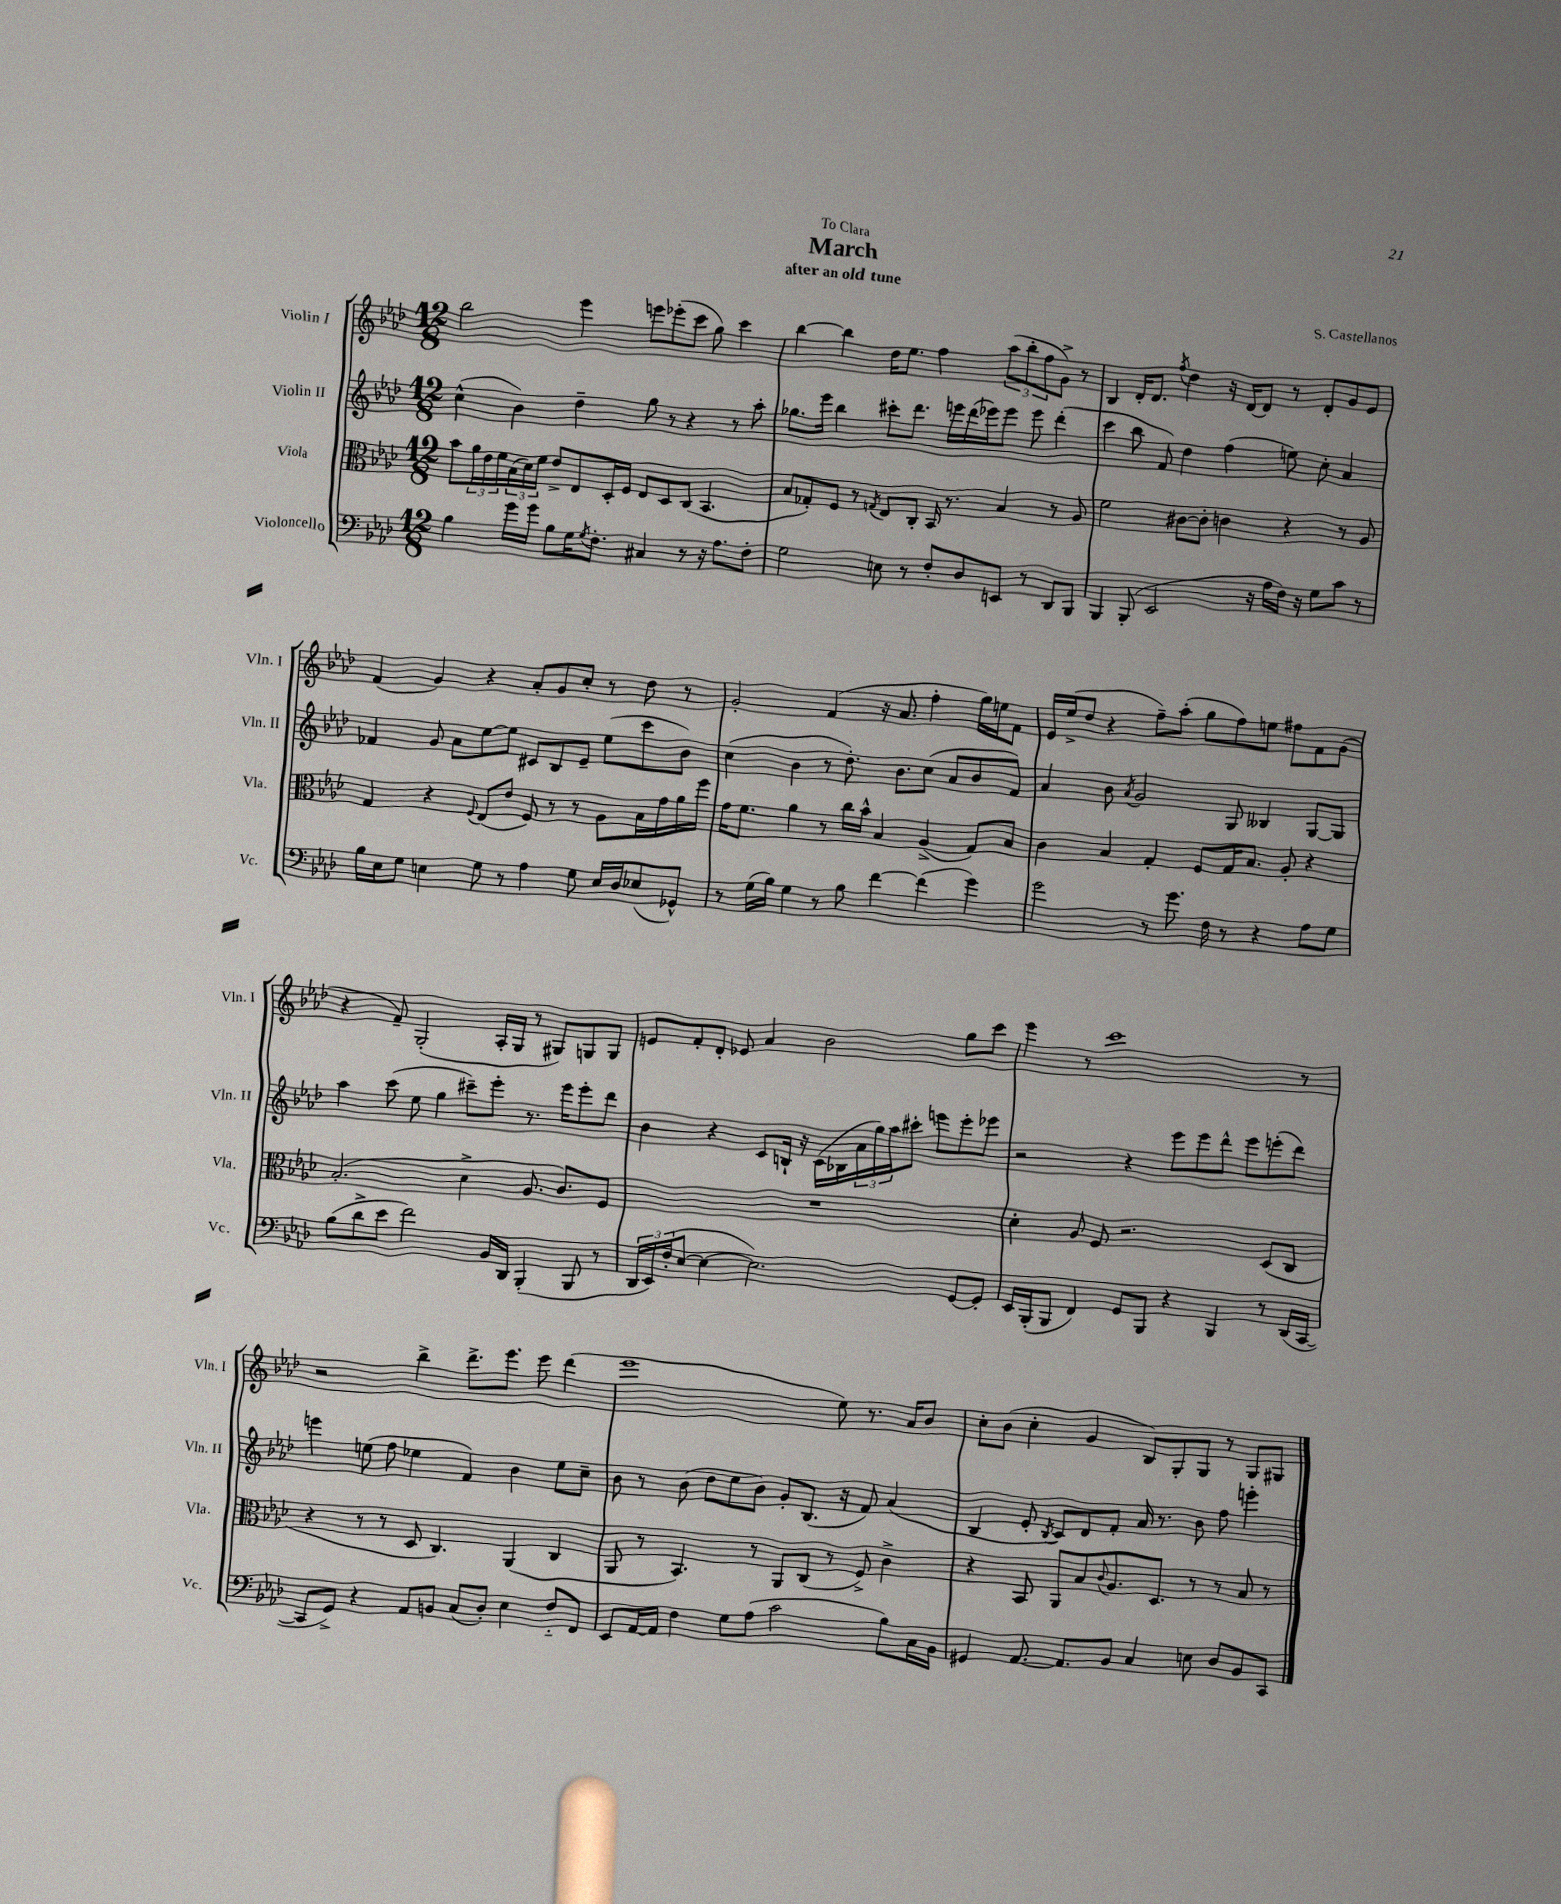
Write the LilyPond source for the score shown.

\header { title = "March" composer = "S. Castellanos" subtitle = "after an old tune" dedication = "To Clara" }
<<
\new StaffGroup <<
\new Staff = "s0" \with { instrumentName = "Violin I" shortInstrumentName = "Vln. I" } {
    \clef treble \key aes \major \numericTimeSignature \time 12/8
    bes''2 ees'''4 e'''8 ees'''8-.( c'''8 g''8) c'''4 |
    bes''4~ bes''4 des''16 ees''8. f''4 \tuplet 3/2 { aes''8( bes''8-. f''8 } g'8->) r8 |
    bes4 des'16-. des'8. \acciaccatura { f''8 } des''4 r16 des'16~ des'8 r8 des'8-. g'8 ees'8 |
    f'4( g'4) r4 aes'8-. g'8 c''8-. r8 des''8 r8 |
    g'2-. f'4( r16 aes'8. f''4-. g''16) e''16 f'8 |
    ees'16 ees''16->( des''8 r4 f''8--) aes''8-.( g''8 f''8) e''8 fis''8 f'8 g'8( |
    r4 f'8--) g2-.( aes16-. g16 r8 gis8) g8 g8 |
    e'8 f'8-. des'8-. ees'8 aes'4 bes'2 g''8 c'''8 |
    ees'''4 r8 c'''1 r8 |
    r2 bes''4-> des'''8.-> ees'''8. ees'''8 des'''4( |
    ees'''1 ees''8) r8. aes'16 bes'8 |
    c''8-. bes'8( c''4-. g'4 bes8) g8-. g8 r8 g8 gis8 \bar "|." |
}
\new Staff = "s1" \with { instrumentName = "Violin II" shortInstrumentName = "Vln. II" } {
    \clef treble \key aes \major \numericTimeSignature \time 12/8
    c''4-^( bes'4) des''4-- g''8 r8 r4 r8 aes''8-. |
    ges''8. ees'''16 bes''4 cis'''8-. des'''8. e'''16 des'''16( ees'''16) ees'''8 ees'''8 des'''4-.( |
    c'''4 bes''8 f'8) des''4 f''4( e''8) c''8-. aes'4 |
    fes'4 g'8 aes'8 ees''8~ ees''8 cis'8 bes8 ees'8-- ees''8( c'''8 bes'8) |
    c''4( bes'4 r8 des''8.-.) bes'8. c''8( aes'8 bes'8 f'8) |
    aes'4 bes'8 \acciaccatura { aes'8 } g'2 g8 beses4 g8~ g8 |
    aes''4 c'''8( ees''8 g''4 cis'''8--) ees'''8-. r8. ees'''16 ees'''8-. des'''8 |
    bes'4 r4 c'8 b16-! r16 c'16( bes16 \tuplet 3/2 { aes'16 g''16) aes''16 } cis'''8-. e'''8 e'''8-. ees'''8 |
    r2 r4 ees'''8 ees'''8 des'''8-^ ees'''8 e'''8-.( des'''8) |
    e'''4 e''8( f''8 ees''4 f'4) bes'4 ees''8 c''8-- |
    bes'8 r8 bes'8( des''8 ees''8 bes'8) g'8-. bes8.( r16 f'8) aes'4( |
    bes4 ees'8-. \acciaccatura { bes8 } c'8) des'8 f'8-. aes'16 r8. bes'8 f''8 e'''4-. \bar "|." |
}
\new Staff = "s2" \with { instrumentName = "Viola" shortInstrumentName = "Vla." } {
    \clef alto \key aes \major \numericTimeSignature \time 12/8
    bes'8 \tuplet 3/2 { aes'16 ees'16 f'16 } \tuplet 3/2 { bes16( des'16) f'16 } ees'8-> ees8 des16-. f16 ees8 des8 c8( bes,4. |
    bes8 ges8-.) f8 r8 \acciaccatura { g8 } ees8 c8-. bes,16 r8. bes4 r8 aes8 |
    f'2 cis'8~ cis'8-. c'4 r4 r8 aes8 |
    g4 r4 \appoggiatura { f8 } ees8( ees'8 f8) r8 r8 aes8 bes16 g'16 aes'16 f''16 |
    g'16 f'8. aes'4 r8 c''16 bes'16-^ bes4 aes4->( g8) bes8 |
    c'4 bes4 g4-. f8 g16 bes8. aes8-. r4 |
    bes2.-.( des'4-> aes8. c'8.) f8 |
    R1. |
    des'4-. aes8 f8 r2. des8( c8 |
    r4 r8 r8 des8 c4.) aes,4( c4 |
    aes,8 r8 bes,4.) r8 aes,8 c8( r8 f8->) c'4-> |
    r4 bes,8 aes,8 bes8 \appoggiatura { c'8 } aes8. des8. r8 r8 bes8 r8 \bar "|." |
}
\new Staff = "s3" \with { instrumentName = "Violoncello" shortInstrumentName = "Vc." } {
    \clef bass \key aes \major \numericTimeSignature \time 12/8
    bes4 g'16 g'16 bes8 g16 \acciaccatura { g8 } f8.-. cis4 r8 r16 aes8. f8-. |
    g2 e8 r8 f8-. des8 e,8 r8 des,8 bes,,8 |
    bes,,4 bes,,8-.( ees,2 r16 aes16 f16) r16 g8 c'8 r8 |
    bes16 ees16 g8 e4 g8 r8 aes4 g8 e16 des16 ees8( ges,8-^) |
    r8 g16( bes16) g4 r8 bes8 f'4~ f'4( g'4) |
    g'2 r8 g'8. f16 r8 r4 aes8 g8 |
    bes8( des'8-> ees'8 f'2) bes,16 des,16 bes,,4-.( bes,,8 r8 |
    \tuplet 3/2 { des,16 ees,16) f16-.( } ees8~ ees4~ ees2.) g,8~ g,8-. |
    ees,16 bes,,16-.( bes,,8 f,4) g,8 bes,,8 r4 bes,,4 r8 des,16( c,16~ |
    c,8 g,8->) r4 aes,8 b,8 c8( des8-.) ees4 f8-_ f,8 |
    ees,8 aes,16~ aes,16 f4 g8 aes8( c'2 bes8) c16 bes,16 |
    gis,4 aes,8.~ aes,8. bes,8 c4 e8 des8 bes,8 c,8 \bar "|." |
}
>>
>>
\layout { \context { \Score \remove "Bar_number_engraver" } }
